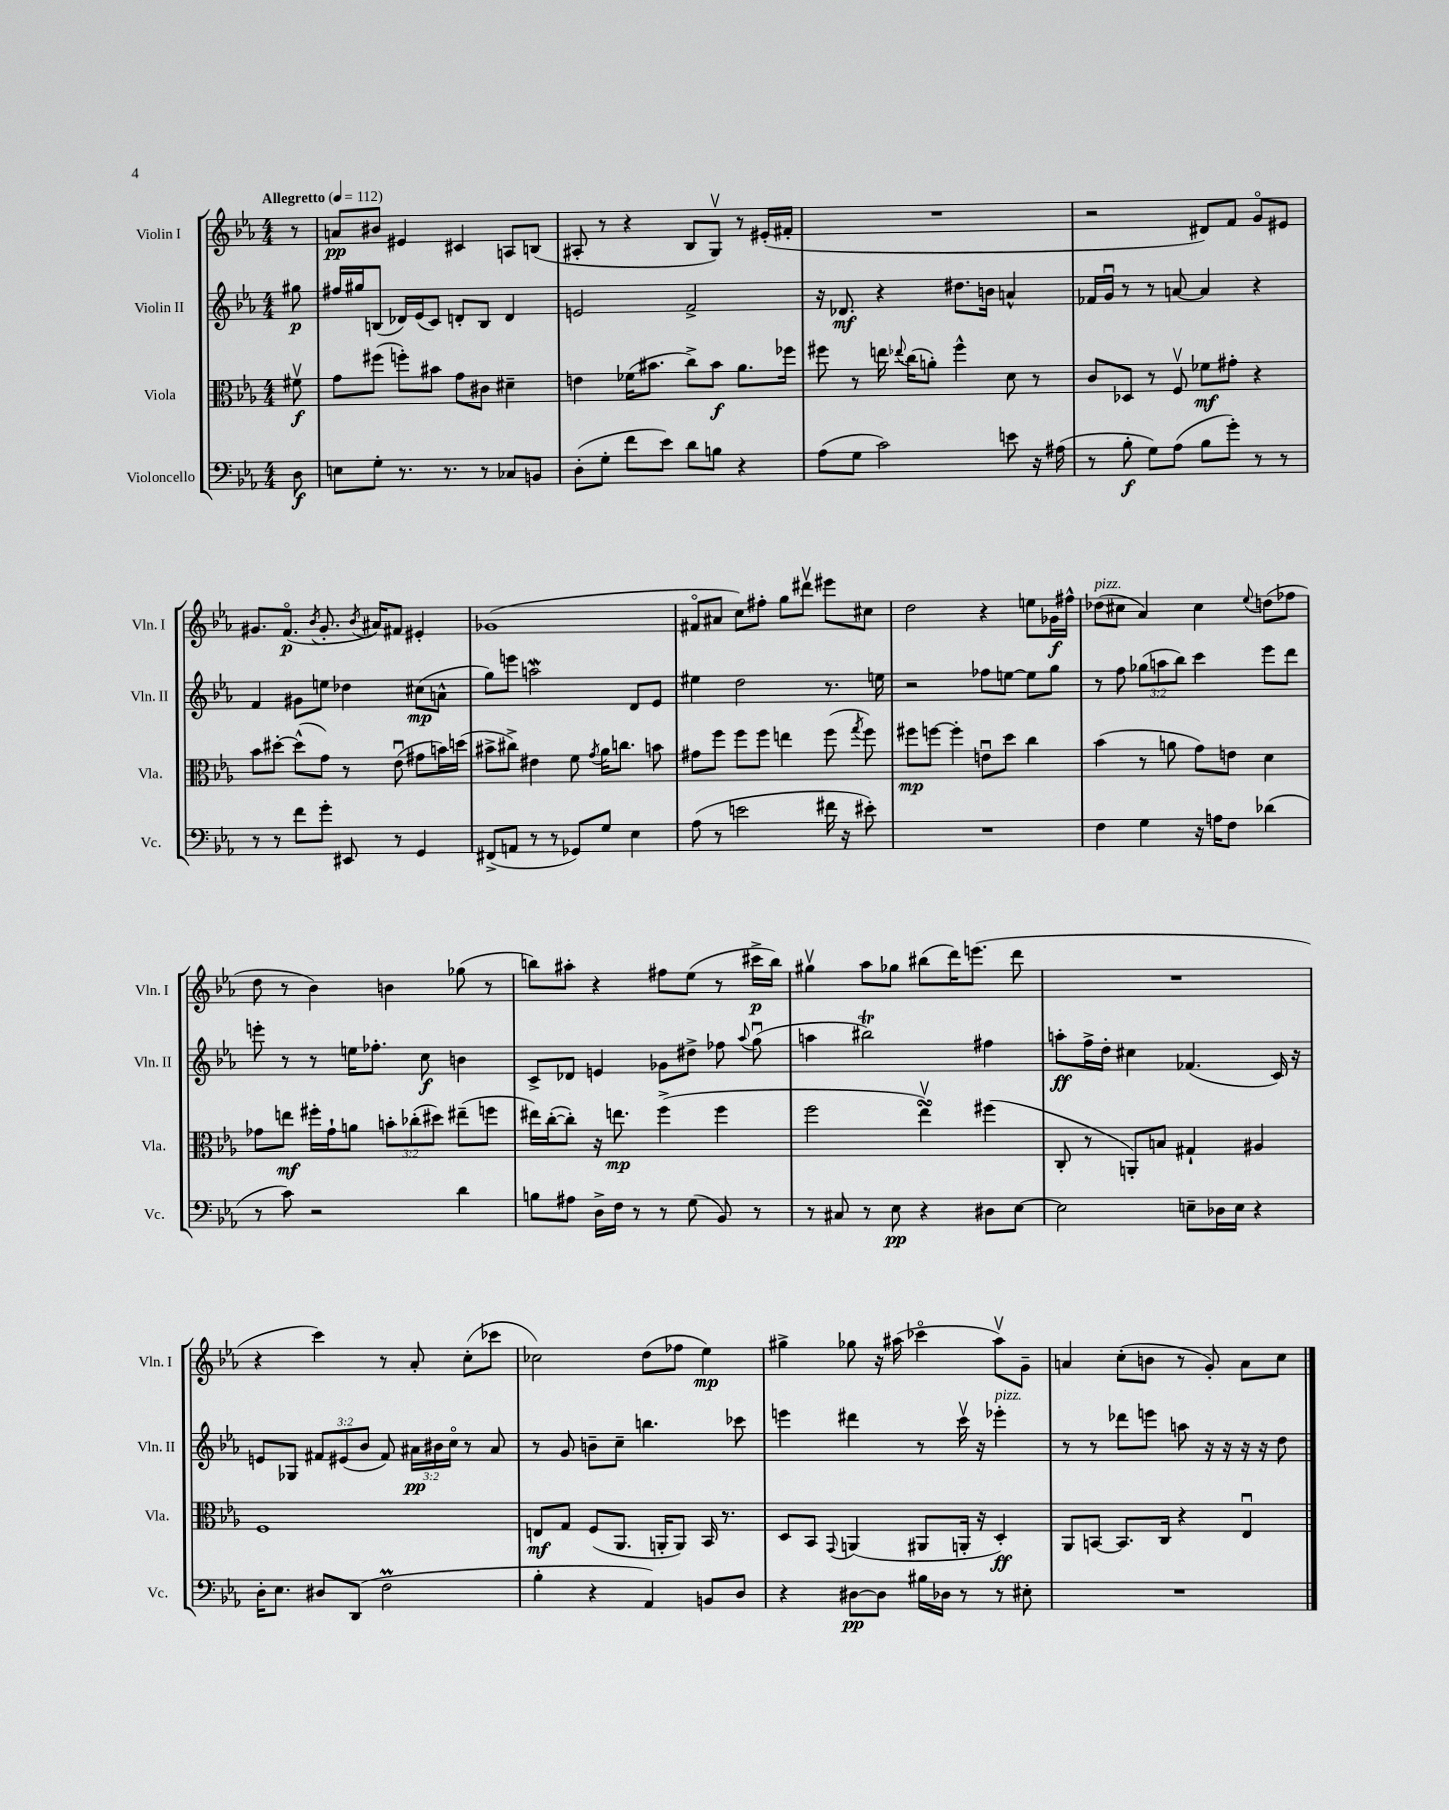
<<
\new StaffGroup <<
\new Staff = "s0" \with { instrumentName = "Violin I" shortInstrumentName = "Vln. I" } {
    \clef treble \key ees \major \numericTimeSignature \time 4/4 \partial 8 \tempo "Allegretto" 4 = 112
    \autoBeamOff r8 |
    a'8[\pp bis'8] eis'4 cis'4 a8[ b8]( |
    ais8-. r8 r4 bes8[ g8]\upbow) r8 eis'16[-.( fis'16]-. |
    R1 |
    r2 dis'8[) f'8] g'8[\flageolet eis'8] |
    gis'8.[ f'8.]\flageolet\p( \acciaccatura { bes'8 } gis'8.-. \acciaccatura { bes'8 } ais'16[) fis'8] eis'4-. |
    ges'1( |
    fis'8[\flageolet ais'8] c''8[) fis''8]-. g''8[ dis'''8]\upbow eis'''8[ cis''8] |
    d''2 r4 e''8[ ges'16\f fis''16]-^ |
    des''8[^\markup { \italic "pizz." }( cis''8] aes'4) cis''4 \appoggiatura { ees''8 } d''8[( fes''8] |
    d''8 r8 bes'4) b'4 ges''8( r8 |
    b''8[) ais''8]-. r4 fis''8[ ees''8]( r8 cis'''16[->\p b''16]) |
    gis''4\upbow aes''8[ ges''8] bis''8[( d'''16) e'''8.]( d'''8 |
    R1 |
    r4 c'''4) r8 aes'8-. c''8[-.( ces'''8] |
    ces''2) d''8[( fes''8] ees''4\mp) |
    gis''4-> ges''8 r16 ais''16( ces'''4\flageolet ais''8[\upbow) g'8]-- |
    a'4 c''8[-.( b'8] r8 g'8-.) a'8[ c''8] \bar "|." |
}
\new Staff = "s1" \with { instrumentName = "Violin II" shortInstrumentName = "Vln. II" } {
    \clef treble \key ees \major \numericTimeSignature \time 4/4 \override Staff.TupletNumber.text = #tuplet-number::calc-fraction-text \partial 8
    \autoBeamOff gis''8\p |
    fis''16[ gis''16 b8]( des'16[) ees'16( c'8]) d'8[-. b8] d'4 |
    e'2 f'2-> |
    r16 des'8.\mf r4 dis''8.[ b'16] a'4-^ |
    fes'16[ g'16]\downbow r8 r8 a'8~ a'4 r4 |
    f'4 gis'8[ e''8] des''4 cis''8[\mp( a'8]-^ |
    g''8[) e'''8] a''2\mordent d'8[ ees'8] |
    eis''4 d''2 r8. e''16 |
    r2 fes''8[ e''8]~ e''8[ g''8] |
    r8 f''8 \tuplet 3/2 { ges''8[( a''8 bes''8]) } c'''4 ees'''8[ d'''8] |
    e'''8-. r8 r8 e''16[ fes''8.]-. c''8\f b'4 |
    c'8[-> des'8] e'4 ges'8[ dis''8]-> fes''8 \appoggiatura { aes''8 } g''8\downbow( |
    a''4 bis''2\trill) fis''4 |
    a''8[-.\ff f''16-> d''16]-. cis''4 fes'4.( c'16) r16 |
    e'8[ ges8] \tuplet 3/2 { fis'8[ eis'8( bes'8] } fis'8) \tuplet 3/2 { ais'16[\pp bis'16 c''16]\flageolet } r8 ais'8 |
    r8 g'8 b'8[-- c''8]-- b''4. ces'''8 |
    e'''4 dis'''4 r8 c'''16\upbow r16 ees'''4-.^\markup { \italic "pizz." } |
    r8 r8 des'''8[ e'''8] a''8 r16 r16 r16 r16 d''8 \bar "|." |
}
\new Staff = "s2" \with { instrumentName = "Viola" shortInstrumentName = "Vla." } {
    \clef alto \key ees \major \numericTimeSignature \time 4/4 \override Staff.TupletNumber.text = #tuplet-number::calc-fraction-text \partial 8
    \autoBeamOff fis'8\upbow\f |
    g'8[ fis''8]( f''8[-.) bis'8] g'8[ cis'8] dis'4-- |
    e'4 fes'16[( bis'8.] c''8[->) bis'8]\f aes'8.[ fes''16] |
    fis''8 r8 e''16 \appoggiatura { ees''8 } c''16[( a'8]-.) fis''4-^ d'8 r8 |
    c'8[ des8] r8 f8\upbow fes'8[\mf gis'8]-. r4 |
    bes'8[ dis''8]~-. dis''8[-^( g'8]) r8 ees'8\downbow( gis'8[ b'16) d''16]( |
    bis'8[-> cis''8]->) eis'4 f'8 \acciaccatura { g'8 } aes'16[ c''8.] b'8 |
    gis'8[ f''8] f''8[ f''8] e''4 f''8( \acciaccatura { g''8 } f''8) |
    fis''8[\mp f''8]~ f''4-. e'8[\downbow d''8] c''4 |
    bes'4( r8 a'8 g'8[) e'8] d'4 |
    ges'8[ e''8]\mf fis''16[-. ges'16-! a'8] \tuplet 3/2 { b'8[-. ces''8-.( dis''8]) } eis''8[--( f''8] |
    eis''16[) c''16~-.( c''8]-.) r16 e''8.\mp f''4->( f''4 |
    f''2 ees''4\upbow\turn) fis''4( |
    c8-. r8 a,8[-.) b8] gis4-! ais4 |
    f1 |
    e8[\mf g8] f8[( aes,8.] a,16[-. a,8]) bes,16 r8. |
    d8[ bes,8] \appoggiatura { g,8 } a,4( ais,8[ a,16]-. r16 d4-.\ff) |
    aes,8[ b,8]~ b,8.[ c16] r4 ees4\downbow \bar "|." |
}
\new Staff = "s3" \with { instrumentName = "Violoncello" shortInstrumentName = "Vc." } {
    \clef bass \key ees \major \numericTimeSignature \time 4/4 \partial 8
    \autoBeamOff d8\f |
    e8[ g8]-. r8. r8. r8 ces8[ b,8] |
    d8[-.( g8]-. f'8[ ees'8]) d'8[ b8] r4 |
    aes8[( g8] c'2) e'8 r16 ais16( |
    r8 bes8-.\f g8[) aes8]( bes8[ g'8]-.) r8 r8 |
    r8 r8 f'8[ g'8]-. eis,8 r8 g,4 |
    fis,8[->( a,8] r8 r8 ges,8[) g8] ees4 |
    aes8( r8 e'2 fis'16 r16 eis'8-.) |
    R1 |
    f4 g4 r16 a16[ f8] des'4( |
    r8 c'8) r2 d'4 |
    b8[ ais8] d16[-> f16] r8 r8 g8( bes,8) r8 |
    r8 cis8 r8 ees8\pp r4 dis8[ ees8]~ |
    ees2 e8[-- des16 e16] r4 |
    d16[-. ees8.] dis8[ d,8]( f2\prall |
    bes4-. r4 aes,4) b,8[ d8] |
    r4 dis8[~\pp dis8] bis16[ des16] r8 r8 eis8-. |
    R1 \bar "|." |
}
>>
>>
\layout { \context { \Score \remove "Bar_number_engraver" } }
